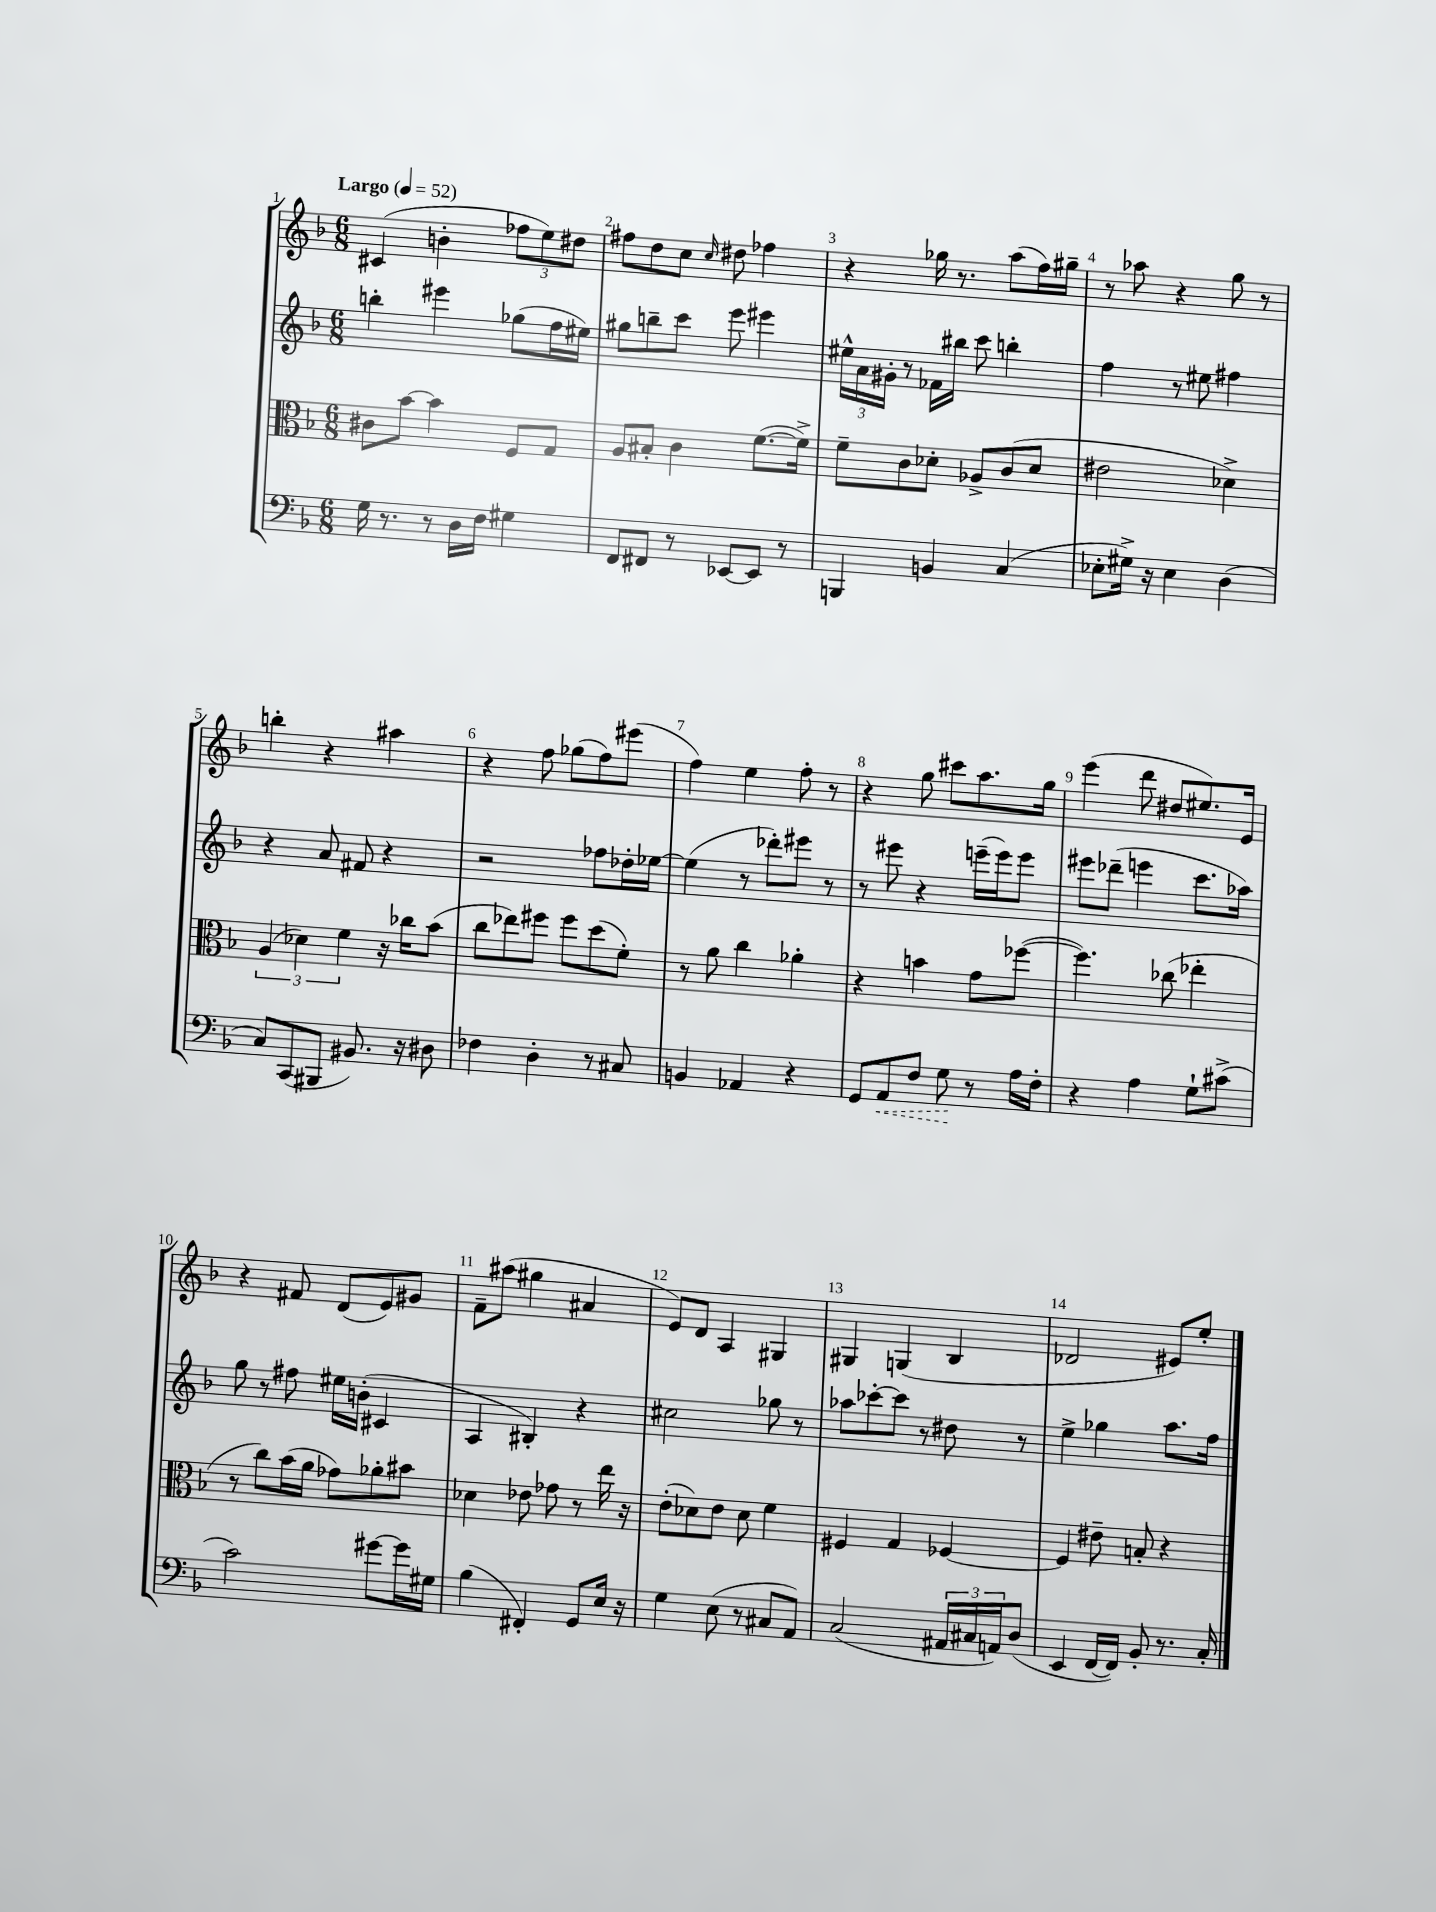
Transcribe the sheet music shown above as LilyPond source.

<<
\new StaffGroup <<
\new Staff = "s0" {
    \clef treble \key f \major \numericTimeSignature \time 6/8 \tempo "Largo" 4 = 52
    cis'4( b'4-. \tuplet 3/2 { fes''8 e''8) dis''8 } |
    fis''8 d''8 c''8 \grace { c''16 } dis''8 fes''4 |
    r4 ges''16 r8. a''8( f''16) gis''16-- |
    r8 aes''8 r4 g''8 r8 |
    b''4-. r4 ais''4 |
    r4 f''8 ges''8( f''8) eis'''8( |
    f''4) e''4 f''8-. r8 |
    r4 g''8 cis'''8 a''8. g''16 |
    e'''4( d'''8 dis''8 eis''8.) e'16 |
    r4 fis'8 d'8( e'8) gis'8 |
    f'8-- ais''8( gis''4 ais'4 |
    e'8) d'8 a4 gis4 |
    gis4 g4( bes4 |
    des'2 eis'8) e''8-. \bar "|." |
}
\new Staff = "s1" {
    \clef treble \key f \major \numericTimeSignature \time 6/8
    b''4-. eis'''4 ges''8( f''16 eis''16) |
    gis''8 b''8-- c'''8 e'''8 eis'''4 |
    \tuplet 3/2 { eis''16-^ a'16 gis'16-. } r8 fes'16 bis''16 c'''8 b''4-. |
    f''4 r8 eis''8 fis''4 |
    r4 a'8 fis'8 r4 |
    r2 fes''8 des''16-. ees''16~ |
    ees''4( r8 des'''8-.) eis'''8 r8 |
    r8 eis'''8 r4 e'''16--( e'''16) e'''8 |
    eis'''8 des'''8--( e'''4 c'''8. aes''16) |
    g''8 r8 fis''8 eis''16 b'16-.( cis'4 |
    a4 bis4-.) r4 |
    cis''2 ges''8 r8 |
    aes''8 ces'''8~-. ces'''8 r8 dis''8 r8 |
    e''4-> ges''4 a''8. f''16 \bar "|." |
}
\new Staff = "s2" {
    \clef alto \key f \major \numericTimeSignature \time 6/8
    cis'8 bes'8~ bes'4 f8 g8 |
    a8 bis8-. c'4 f'8.~( f'16->) |
    f'8-- c'8 des'8-. aes8-> c'8( des'8 |
    eis'2 des'4->) |
    \tuplet 3/2 { a4( des'4) f'4 } r16 ces''16 bes'8( |
    c''8 ees''8) fis''8 fis''8 d''8( f'8-.) |
    r8 a'8 c''4 aes'4-. |
    r4 b'4 g'8 fes''8~( |
    fes''4.) ces''8( ees''4-. |
    r8 c''8) bes'16( a'16 ges'8) aes'8-. bis'8 |
    des'4 ees'8 ges'8 r8 e''16 r16 |
    e'8-.( des'8) e'8 des'8 f'4 |
    fis4 g4 fes4~ |
    fes4 eis'8-- b8-. r4 \bar "|." |
}
\new Staff = "s3" {
    \clef bass \key f \major \numericTimeSignature \time 6/8
    g16 r8. r8 d16 f16 gis4 |
    f,8 fis,8 r8 ees,8~ ees,8 r8 |
    b,,4 b,4 c4( |
    ees8-. gis16->) r16 ees4 d4( |
    c8) c,8( bis,,8 bis,8.) r16 dis8 |
    fes4 d4-. r8 cis8 |
    b,4 aes,4 r4 |
    g,8 \once \override Hairpin.style = #'dashed-line a,8\< f8 g8\! r8 a16 f16-. |
    r4 a4 g8-! cis'8->( |
    c'2) gis'8~ gis'16 gis16 |
    bes4( fis,4-.) g,8 e16 r16 |
    g4 e8( r8 cis8 a,8) |
    c2( \tuplet 3/2 { ais,16 cis16 a,16) } d8( |
    e,4 f,16~ f,16) bes,8-. r8. c16-. \bar "|." |
}
>>
>>
\layout { \context { \Score \override BarNumber.break-visibility = ##(#f #t #t) barNumberVisibility = #all-bar-numbers-visible } }
